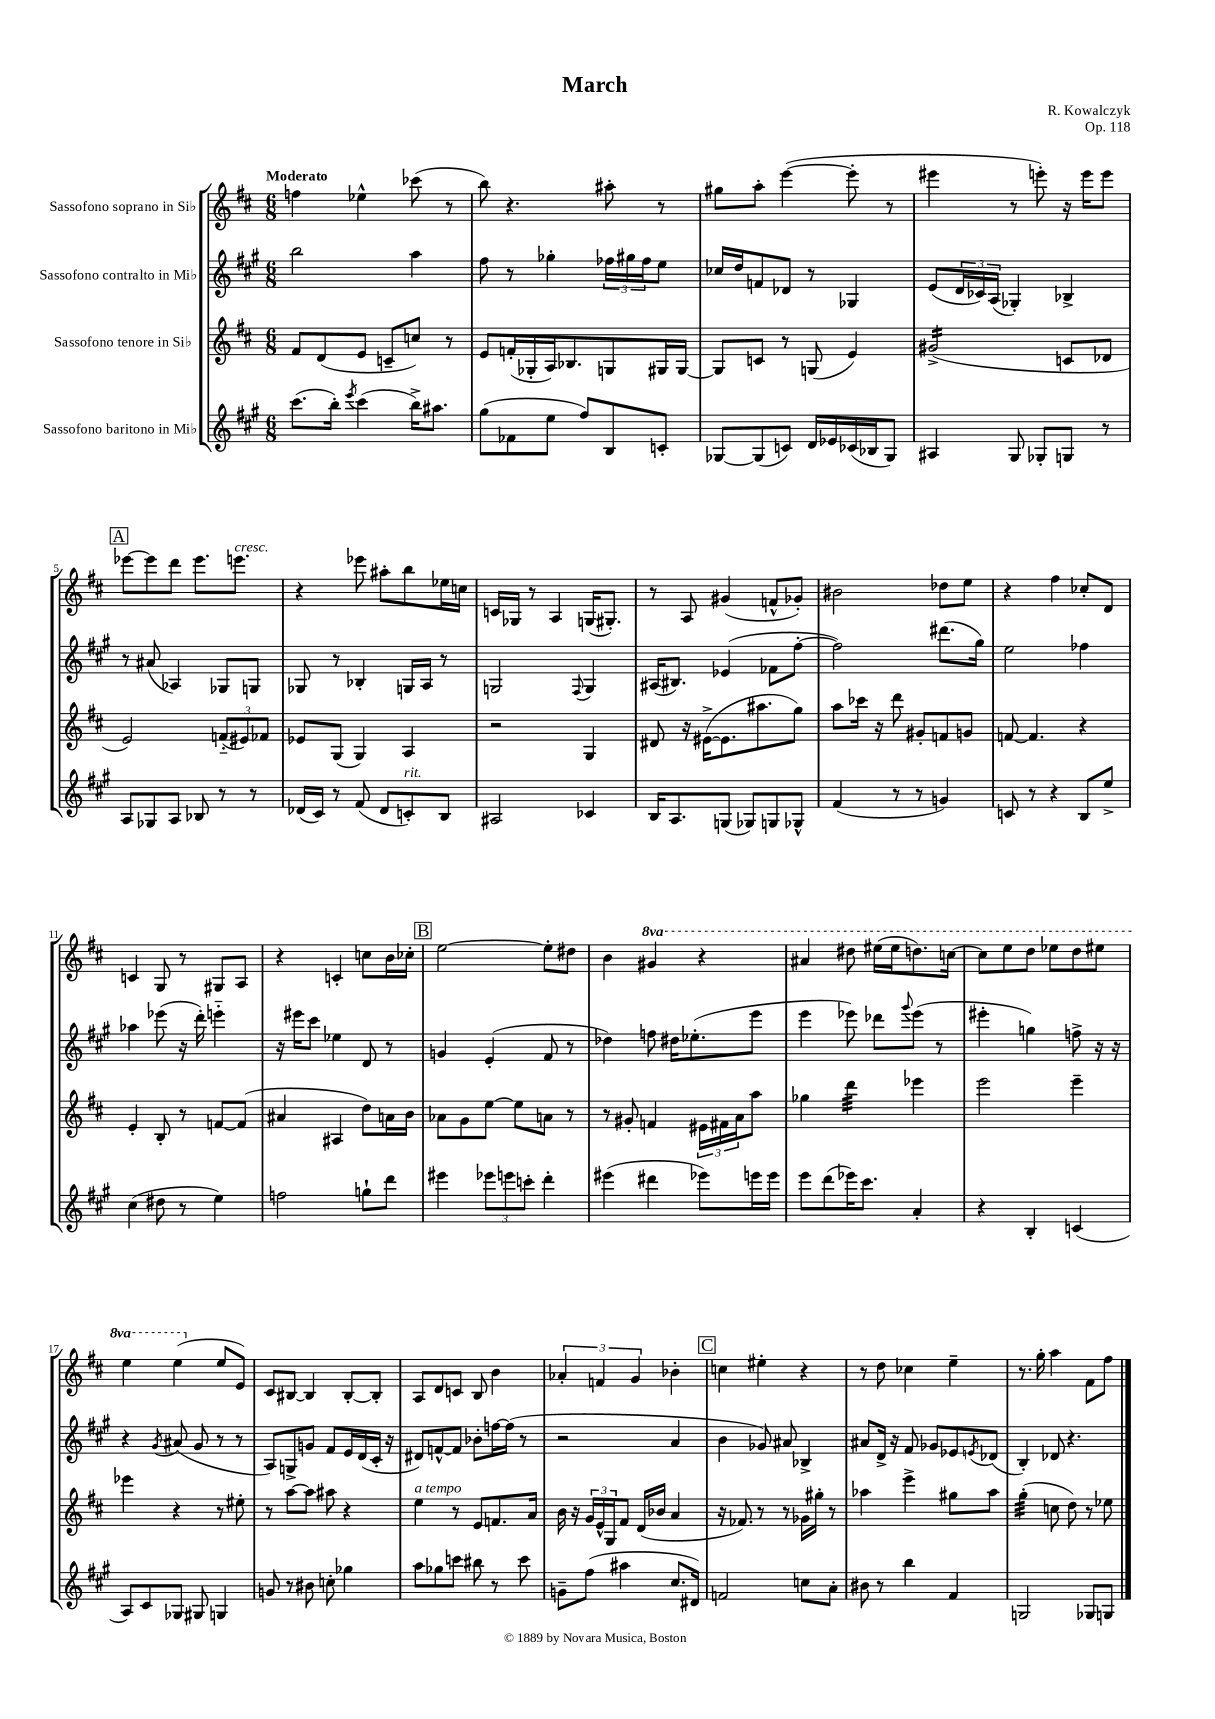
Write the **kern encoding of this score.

**kern	**kern	**kern	**kern
*staff4	*staff3	*staff2	*staff1
*clefG2	*clefG2	*clefG2	*clefG2
*k[f#c#g#]	*k[f#c#]	*k[f#c#g#]	*k[f#c#]
*M6/8	*M6/8	*M6/8	*M6/8
(8.ccc#\L	8f#/L	2bb\	4ff\
.	(8d/	.	.
16bb'\Jk)	.	.	.
8qeee/	.	.	.
(4ccc#\	8e/J	.	4ee-^^\
.	8c~/L	.	.
16bb^\LK)	8cc/J)	4aa\	(8ccc-\
8.aa#\J	.	.	.
.	8r	.	8r
=	=	=	=
(8gg#\L	8e/L	8ff#\	8bb\)
8f-\	(16f'/L	8r	4.r
.	16G-'/	.	.
8ee\J	16A/J)	4gg-'\	.
.	8.B-/	.	.
8ff#/L)	.	.	.
8B/	8G/	24ff-\LL	8aa#'\
.	.	24gg#\	.
.	.	24ff-\J	.
8c'/J	16G#/L	8ee\J	8r
.	[16G#/JJ	.	.
=	=	=	=
[8G-/L	8G#/]L	16cc-/LL	8gg#\L
.	.	16dd/J	.
(8G-/]	8c/J	8f/	8aa'\J
8c/J)	8r	8d-/J	([4eee\
16d/LL	(8G/	8r	.
16e-/	.	.	.
(16c-/	4e/)	4G-/	8eee'\]
16B-/J	.	.	.
8G-/J)	.	.	8r
=	=	=	=
4A#/	(2g#^/	(8e/L	4eee#\
.	.	24d/L	.
.	.	24c-/)	.
.	.	(24A/JJ	.
8G#/	.	4G-'/)	8r
8G-'/L	.	.	8eee'\)
8G/J	8c/L	4B-^/	16r
.	.	.	16eee\LK
8r	8d-/J	.	8eee\J
=	=	=	=
8A/L	2e/)	8r	[8eee-\L
8G-/	.	(8a#/	8eee-\]
8A/J	.	4A-/)	8ddd\J
8B-/	.	.	8.eee-\L
8r	(12f'~/L	8G-/L	.
.	.	.	8.eee\J
.	12e#/)	.	.
8r	.	8G/J	.
.	12f-/J	.	.
=	=	=	=
(16d-/LL	8e-/L	8G-/	4r
16c#/JJ)	.	.	.
8r	(8G/J	8r	.
(8f#/	4G/)	4B-'/	8eee-\
8d-/L	.	.	8aa#'\L
8c'/)	4A/	16G/LL	8bb\
.	.	16A/JJ	.
8B/J	.	8r	16ee-\L
.	.	.	16cc\JJ
=	=	=	=
2A#/	2r	2G/	16c/LL
.	.	.	16G-/JJ
.	.	.	8r
.	.	.	4A/
.	.	8qqF#/	.
4c-/	4G/	4G/	(16G/LK
.	.	.	8.G#'/J)
=	=	=	=
16B/LK	8d#/	(16A#/LK	8r
8.A/	.	8.B#/J)	.
.	16r	.	8A/
.	([16e#^\LK	.	.
(8G/J	8.e#\]	(4e-/	(4g#/
8G-/L)	.	.	.
.	8.aa#\	.	.
8G/	.	8f-\L	8f^^/L
8G-^^/J	8gg\J)	[8ff#'\J	8g-'/J)
=	=	=	=
(4f#/	8aa\L	2ff#\])	2b#\
.	16ccc-\Jk	.	.
.	16r	.	.
8r	8ddd\	.	.
8r	8g#'/L	.	.
4g/)	8f/	(8.ddd#\L	8dd-\L
.	8g/J	.	8ee\J
.	.	16gg#\Jk)	.
=	=	=	=
8c/	[8f/	2ee\	4r
8r	4.f/]	.	.
4r	.	.	4ff#\
8B/L	4r	4ff-\	8cc-'/L
8ee^/J	.	.	8d/J
=	=	=	=
(4cc#\	4e'/	4aa-\	4c/
8dd#\	8B'/	(8eee-\	8G/
8r	8r	16r	8r
.	.	16ddd'\)	.
4ee\)	[8f/L	4eee'~\	8G#/L
.	(8f/]J	.	8A/J
=	=	=	=
2ff\	4a#/	16r	4r
.	.	16eee#\LK	.
.	.	8ccc#\J	.
.	4A#/	4ee-\	4c'/
8gg`\L	8dd\L)	8d/	8cc\L
8ddd\J	16a\L	8r	16b\L
.	16b\JJ	.	16cc-'\JJ
=	=	=	=
4eee#\	8a-\L	4g/	[2ee\
.	8g\	.	.
12eee-\L	[8ee\J	(4e'/	.
12eee\	.	.	.
.	8ee\]L	.	.
12ccc'\J	.	.	.
4ddd'\	8a\J	8f#/	8ee'\]L
.	8r	8r	8dd#\J
=	=	=	=
(4eee#\	8r	4dd-\)	4b\
.	8g#'/	.	.
4ddd#\	4f/	8ff\	4gg#/
.	.	16dd#\LK	.
.	.	(8.ee-'\	.
8eee-\L)	24e#\LL	.	4r
.	24f#\	.	.
.	24a\J	.	.
16eee\L	8aa\J	8eee\J	.
16eee\JJ	.	.	.
=	=	=	=
8eee\L	4gg-\	4eee\	4aa#/
(8ddd\	.	.	.
16eee-\K)	4ddd\	8eee-\)	8ddd#\
8.ccc#\J	.	.	.
.	.	8ddd-\L	(16eee#\LL
.	.	.	16eee#\J
.	.	8qqggg#/	.
4a'/	4eee-\	(8eee-\J	8.ddd\)
.	.	8r	.
.	.	.	[16ccc\Jk
=	=	=	=
4r	2eee\	4eee#'\	8ccc\]L
.	.	.	8eee\
4B'/	.	4gg\)	8ddd\J
.	.	.	8eee-\L
(4c/	4eee~\	8ff^\	8ddd\
.	.	16r	8eee#\J
.	.	16r	.
=	=	=	=
8A/L)	4eee-\	4r	4eee\
8c#/	.	.	.
.	.	8qg#/	.
8G-/J	4r	(8a#/	(4eee\
8G#/	.	8g#/	.
4G/	8r	8r	8ee/L
.	8ee#'\	8r	8e/J)
=	=	=	=
8g/	8r	8A/L)	8c#/L
8r	[8aa\L	8G^/	[8B#/J
8b#\	8aa\]J	8g/J	4B#/]
8cc'\	8aa#\	8f#/L	.
4gg-\	4r	16e/L	[8B#'/L
.	.	(16d/	.
.	.	16c#'/JJ	8B#'/]J
.	.	16r	.
=	=	=	=
8aa\L	4ee\	8d#/L)	8A/L
8gg-\	.	[8f^^/	8d/
8ccc\J	8r	8f/]J	8c/J
8bb#\	8e/L	8b-'\L	8B/
8r	8.f/	[16ff\L	4b\
.	.	(16ff\]JJ	.
8ccc\	.	8r	.
.	16a/Jk	.	.
=	=	=	=
8g~\L	16b\	2r	6a-'/
.	16r	.	.
(8ff#\J	24g/LL	.	.
.	24e^^/	.	6f/
.	24G/J	.	.
4aa#\	8f#/J	.	.
.	.	.	6g/
.	(16d/LL	.	.
.	16b-/JJ	.	.
8.cc#/L	4a/	4a/	4b-'\
16d#/Jk)	.	.	.
=	=	=	=
2f/	16r	4b\	4cc\
.	8.f-/)	.	.
.	8r	8g-/)	4ee#'\
.	8r	8a#/	.
8cc\L	16g-\LL	4B-^/	4r
.	16gg#'\JJ	.	.
8a'\J	8r	.	.
=	=	=	=
8b#\	4aa-\	8a#/L	8r
8r	.	16d^/Jk	8dd\
.	.	16r	.
4bb\	4eee^\	8f#/	4cc-\
.	.	8g-/L	.
4f#/	8gg#\L	8e-/	4ee~\
.	.	8qe/	.
.	8aa-\J	(8d-/J	.
=	=	=	=
2G/	(4gg'\	4B'/)	8.r
.	.	.	16gg'\
.	8cc\	8d-/	4aa\
.	8dd\)	4.r	.
8G-/L	8r	.	8f#\L
8G/J	8ee-\	.	8ff#\J
==	==	==	==
*-	*-	*-	*-
